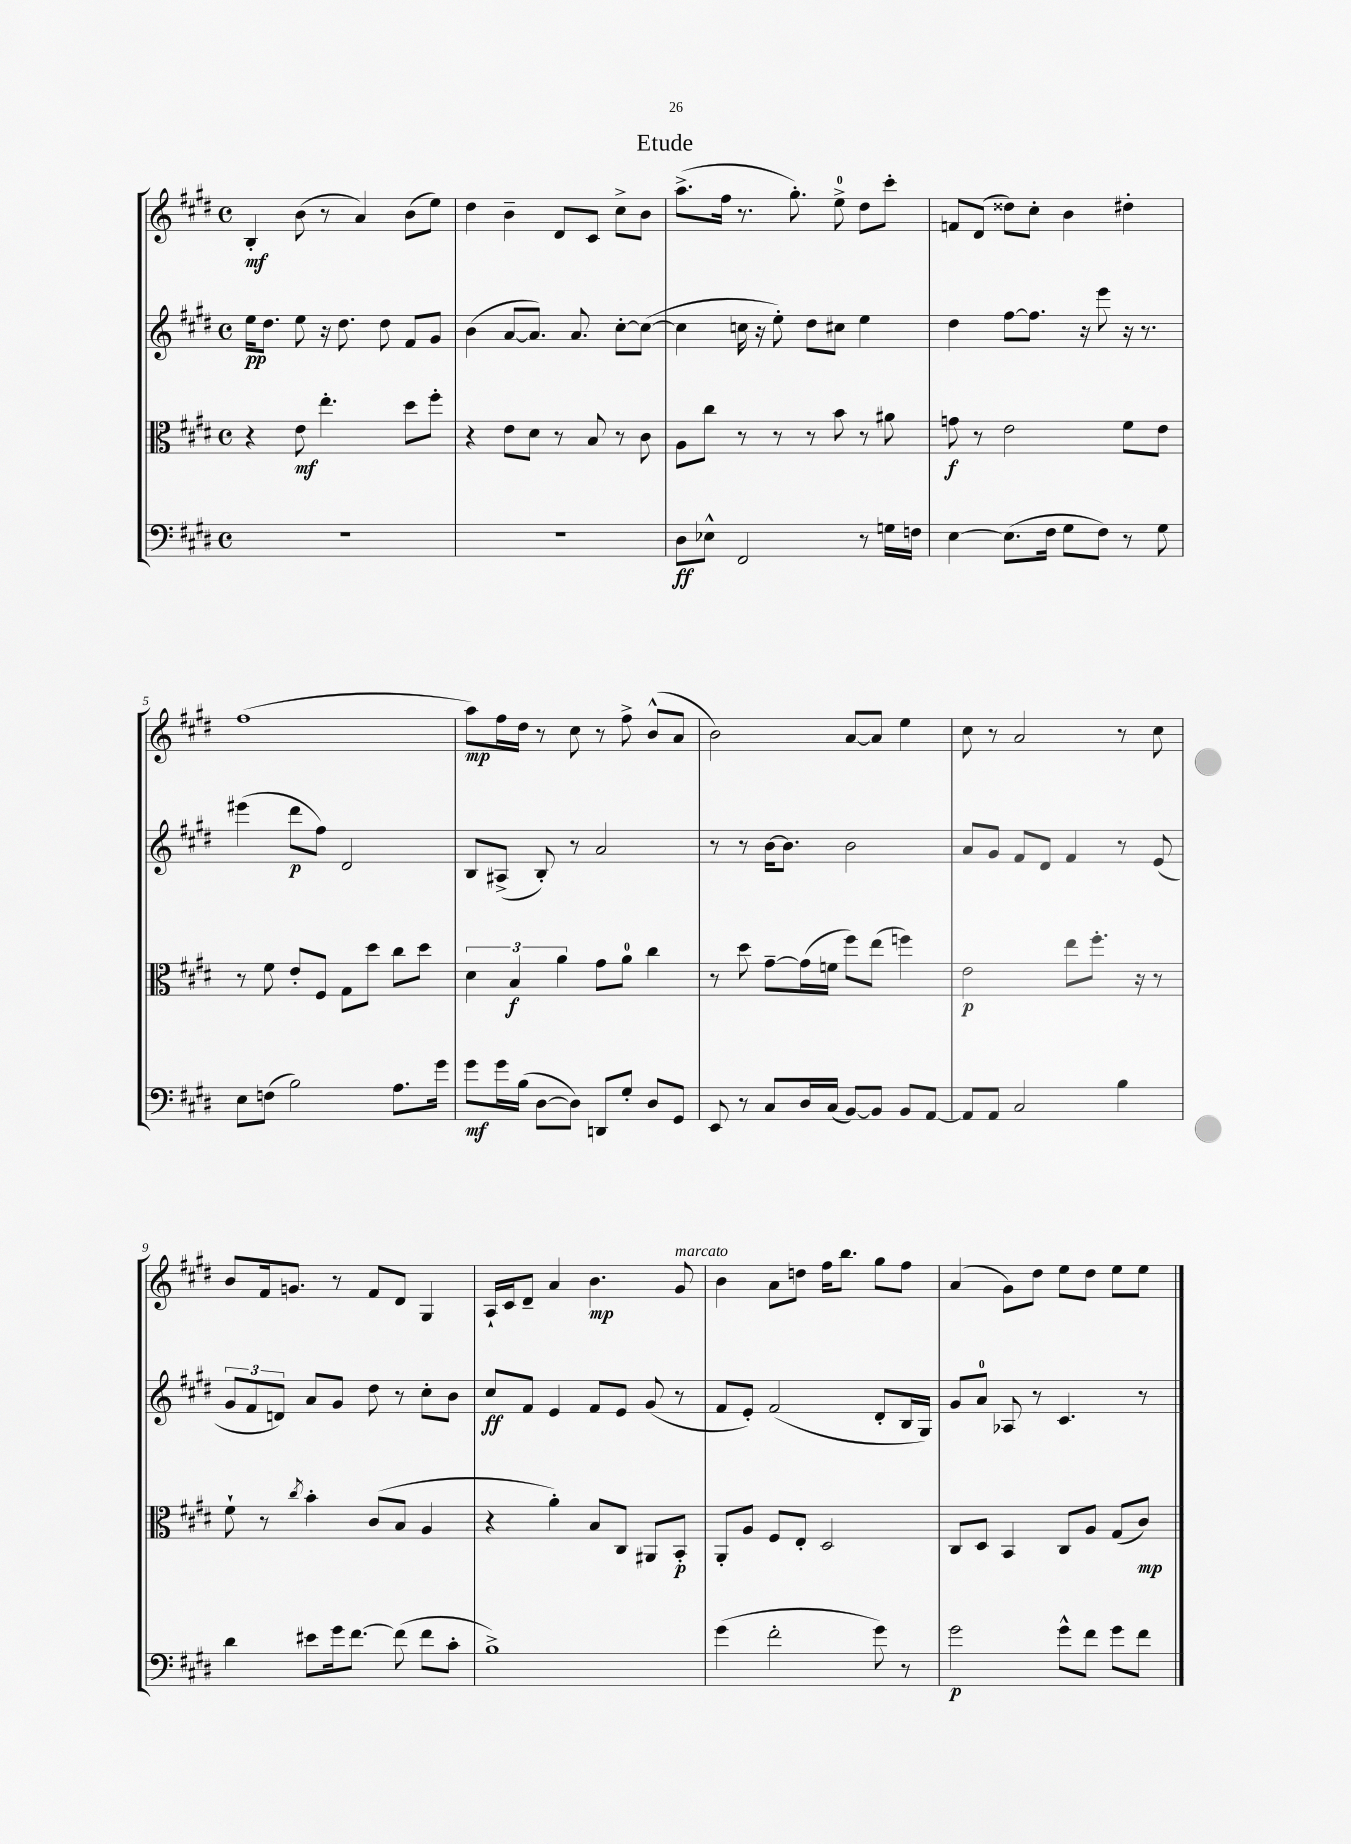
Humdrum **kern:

**kern	**dynam	**kern	**dynam	**kern	**dynam	**kern	**dynam
*part4	*part4	*part3	*part3	*part2	*part2	*part1	*part1
*staff4	*staff4	*staff3	*staff3	*staff2	*staff2	*staff1	*staff1
*clefF4	*	*clefC3	*	*clefG2	*	*clefG2	*
*k[f#c#g#d#]	*	*k[f#c#g#d#]	*	*k[f#c#g#d#]	*	*k[f#c#g#d#]	*
*M4/4	*	*M4/4	*	*M4/4	*	*M4/4	*
*met(c)	*	*met(c)	*	*met(c)	*	*met(c)	*
=1	=1	=1	=1	=1	=1	=1	=1
1r	.	4r	.	16ee\KL	pp	4B'/	mf
.	.	.	.	8.dd#\J	.	.	.
.	.	8e\	mf	8ee\	.	(8b\	.
.	.	4.ee'\	.	16r	.	8r	.
.	.	.	.	8.dd#\	.	.	.
.	.	.	.	.	.	4a/)	.
.	.	.	.	8dd#\	.	.	.
.	.	8dd#\L	.	8f#/L	.	(8b\L	.
.	.	8ff#'\J	.	8g#/J	.	8ee\J)	.
=2	=2	=2	=2	=2	=2	=2	=2
1r	.	4r	.	(4b\	.	4dd#\	.
.	.	8e\L	.	[8a/L	.	4b~\	.
.	.	8d#\J	.	8.a/J])	.	.	.
.	.	8r	.	.	.	8d#/L	.
.	.	.	.	8.a/	.	.	.
.	.	8B/	.	.	.	8c#/J	.
.	.	8r	.	[8cc#'\L	.	8cc#^\L	.
.	.	8c#\	.	(8cc#\J_	.	8b\J	.
=3	=3	=3	=3	=3	=3	=3	=3
8D#\L	ff	8A\L	.	4cc#\]	.	(8.aa^\L	.
8E-X^^\J	.	8cc#\J	.	.	.	.	.
.	.	.	.	.	.	16ff#\Jk	.
2FF#/	.	8r	.	16ccn\	.	8.r	.
.	.	.	.	16r	.	.	.
.	.	8r	.	8ee'\)	.	.	.
.	.	.	.	.	.	8.gg#'\)	.
.	.	8r	.	8dd#\L	.	.	.
.	.	8b\	.	8cc#X\J	.	8ee^\	.
8r	.	8r	.	4ee\	.	8dd#\L	.
16Gn\LL	.	8a#X\	.	.	.	8ccc#'\J	.
16Fn\JJ	.	.	.	.	.	.	.
=4	=4	=4	=4	=4	=4	=4	=4
[4E\	.	8gn\	f	4dd#\	.	8fn/L	.
.	.	8r	.	.	.	(8d#/J	.
(8.E\L]	.	2e\	.	[8ff#\L	.	8dd##X\L)	.
.	.	.	.	8.ff#\J]	.	8cc#'\J	.
16F#\Jk	.	.	.	.	.	.	.
8G#\L	.	.	.	.	.	4b\	.
.	.	.	.	16r	.	.	.
8F#\J)	.	.	.	8eee\	.	.	.
8r	.	8f#\L	.	16r	.	4dd#X'\	.
.	.	.	.	8.r	.	.	.
8G#\	.	8e\J	.	.	.	.	.
!!LO:LB:g=z
=5	=5	=5	=5	=5	=5	=5	=5
8E\L	.	8r	.	(4eee#X\	.	(1ff#	.
(8Fn\J	.	8f#\	.	.	.	.	.
2B\)	.	8e'/L	.	8ddd#\L	p	.	.
.	.	8F#/J	.	8ff#\J)	.	.	.
.	.	8G#\L	.	2d#/	.	.	.
.	.	8dd#\J	.	.	.	.	.
8.A\L	.	8cc#\L	.	.	.	.	.
.	.	8dd#\J	.	.	.	.	.
16g#\Jk	.	.	.	.	.	.	.
=6	=6	=6	=6	=6	=6	=6	=6
8g#\L	mf	6d#\	.	8B/L	.	8aa\L)	mp
16g#\L	.	.	.	(8A#X^/J	.	16ff#\L	.
.	.	6B/	f	.	.	.	.
(16B\JJ	.	.	.	.	.	16dd#\JJ	.
[8D#\L	.	.	.	8B'/)	.	8r	.
.	.	6a\	.	.	.	.	.
8D#\J])	.	.	.	8r	.	8cc#\	.
8DDn/L	.	8g#\L	.	2a/	.	8r	.
8G#'/J	.	8a\J	.	.	.	8ff#^\	.
8D#/L	.	4cc#\	.	.	.	(8b^^/L	.
8GG#/J	.	.	.	.	.	8a/J	.
=7	=7	=7	=7	=7	=7	=7	=7
8EE/	.	8r	.	8r	.	2b\)	.
8r	.	8dd#\	.	8r	.	.	.
8C#/L	.	[8g#~\L	.	[16b\KL	.	.	.
.	.	.	.	8.b\J]	.	.	.
16D#/L	.	(16g#\L]	.	.	.	.	.
(16C#/JJ	.	16fn\JJ	.	.	.	.	.
[8BB/L)	.	8ff#\L)	.	2b\	.	[8a/L	.
8BB/J]	.	(8ee\J	.	.	.	8a/J]	.
8BB/L	.	4ffn\)	.	.	.	4ee\	.
[8AA/J	.	.	.	.	.	.	.
=8	=8	=8	=8	=8	=8	=8	=8
8AA/L]	.	2e\	p	8a/L	.	8cc#\	.
8AA/J	.	.	.	8g#/J	.	8r	.
2C#/	.	.	.	8f#/L	.	2a/	.
.	.	.	.	8d#/J	.	.	.
.	.	8ee\L	.	4f#/	.	.	.
.	.	8.ff#'\J	.	.	.	.	.
4B\	.	.	.	8r	.	8r	.
.	.	16r	.	.	.	.	.
.	.	8r	.	(8e/	.	8cc#\	.
!!LO:LB:g=z
=9	=9	=9	=9	=9	=9	=9	=9
4d#\	.	8f#`\	.	12g#/L	.	8b/L	.
.	.	.	.	12f#/	.	.	.
.	.	8r	.	.	.	16f#/k	.
.	.	.	.	12dn/J)	.	.	.
.	.	.	.	.	.	8.gn/J	.
.	.	8qcc#/	.	.	.	.	.
8e#X\L	.	4b'\	.	8a/L	.	.	.
16g#\k	.	.	.	8g#/J	.	8r	.
[8.f#\J	.	.	.	.	.	.	.
.	.	(8c#/L	.	8dd#\	.	8f#/L	.
(8f#\]	.	8B/J	.	8r	.	8d#/J	.
8f#\L	.	4A/	.	8cc#'\L	.	4G#/	.
8c#'\J	.	.	.	8b\J	.	.	.
=10	=10	=10	=10	=10	=10	=10	=10
1B^)	.	4r	.	8cc#/L	ff	16A`/LL	.
.	.	.	.	.	.	16c#/J	.
.	.	.	.	8f#/J	.	8d#~/J	.
.	.	4a'\)	.	4e/	.	4a/	.
.	.	8B/L	.	8f#/L	.	4.b\	mp
.	.	8C#/J	.	8e/J	.	.	.
.	.	8AA#X/L	.	(8g#/	.	.	.
!	!	!	!	!	!	!LO:TX:a:i:t=marcato	!
.	.	8BB'/J	p	8r	.	8g#/	.
=11	=11	=11	=11	=11	=11	=11	=11
(4g#\	.	8AA'/L	.	8f#/L	.	4b\	.
.	.	8A/J	.	8e'/J)	.	.	.
2f#'\	.	8F#/L	.	(2f#/	.	8a\L	.
.	.	8E'/J	.	.	.	8ddn\J	.
.	.	2D#/	.	.	.	16ff#\KL	.
.	.	.	.	.	.	8.bb\J	.
8g#\)	.	.	.	8d#'/L	.	8gg#\L	.
8r	.	.	.	16B/L	.	8ff#\J	.
.	.	.	.	16G#/JJ)	.	.	.
=12	=12	=12	=12	=12	=12	=12	=12
2g#\	p	8C#/L	.	8g#/L	.	(4a/	.
.	.	8D#/J	.	8a/J	.	.	.
.	.	4BB/	.	8A-X/	.	8g#\L)	.
.	.	.	.	8r	.	8dd#\J	.
8g#^^\L	.	8C#/L	.	4.c#/	.	8ee\L	.
8f#\J	.	8A/J	.	.	.	8dd#\J	.
8g#\L	.	(8G#/L	.	.	.	8ee\L	.
8f#\J	.	8c#/J)	mp	8r	.	8ee\J	.
==	==	==	==	==	==	==	==
*-	*-	*-	*-	*-	*-	*-	*-
